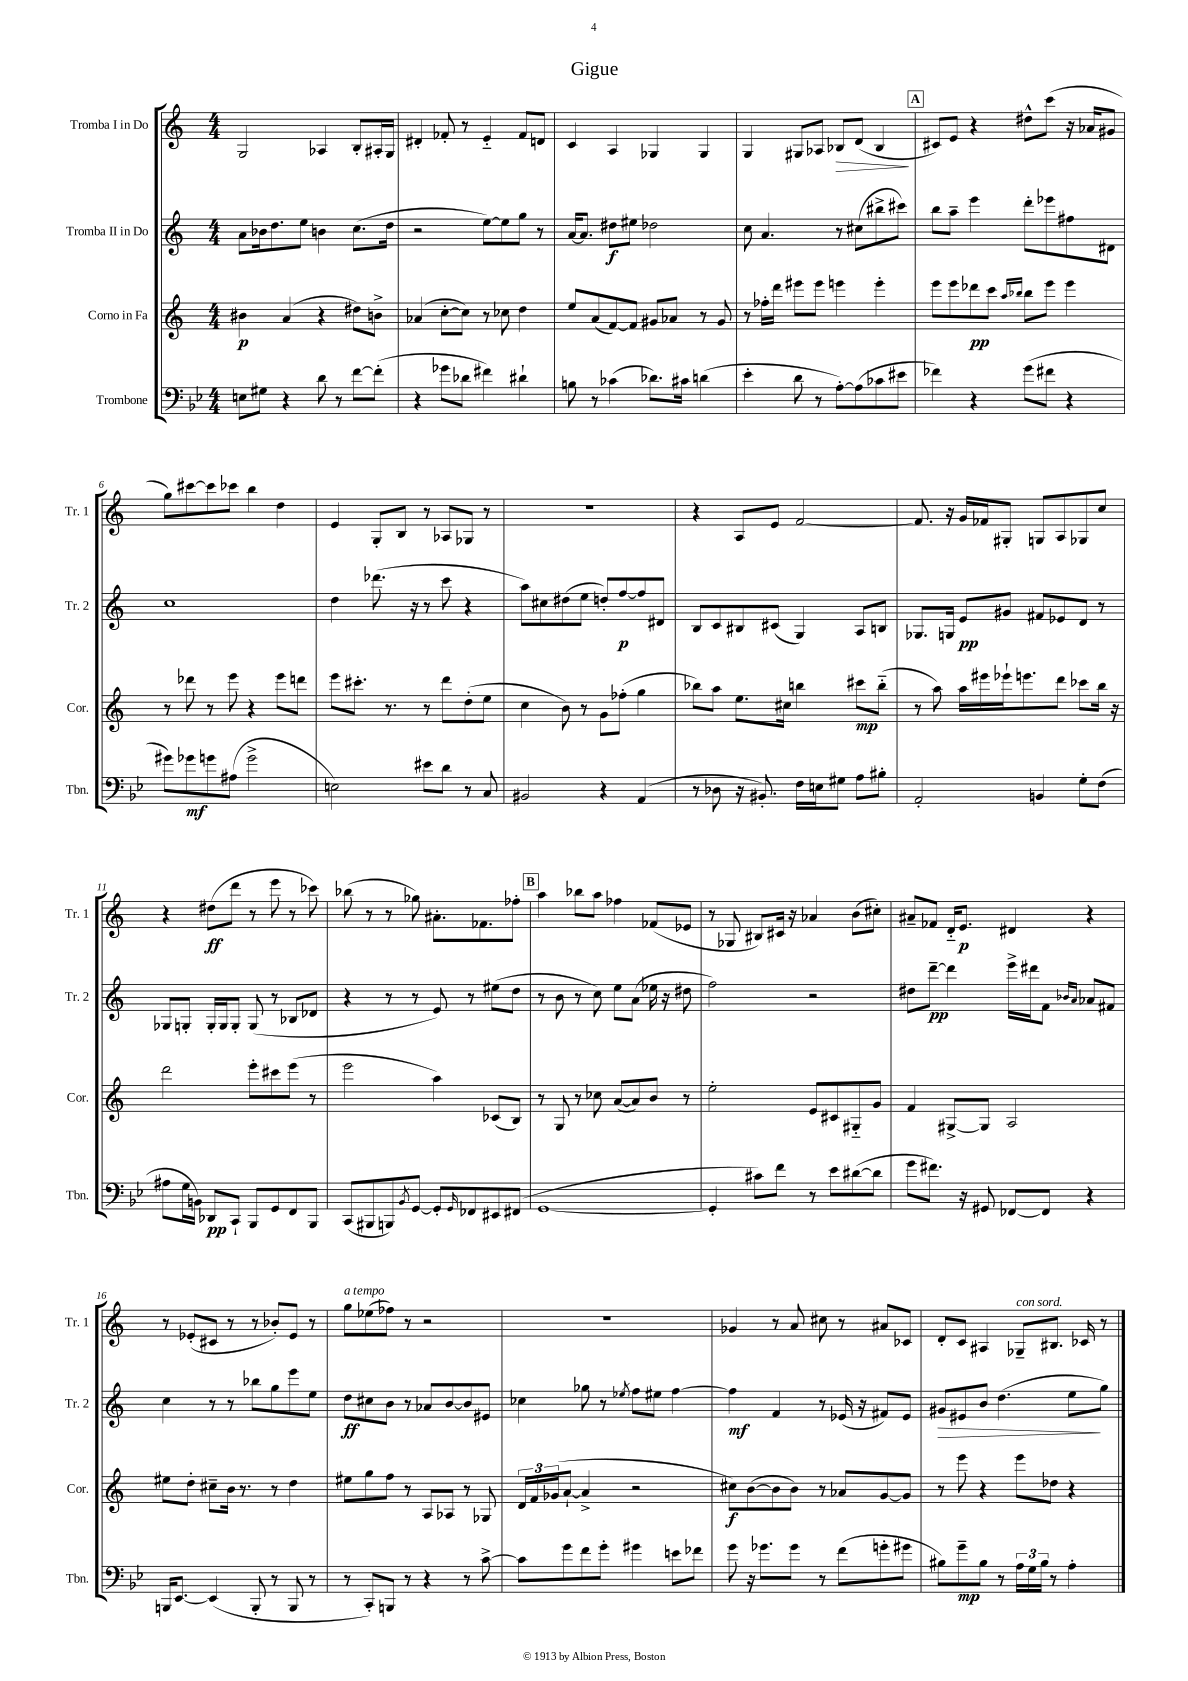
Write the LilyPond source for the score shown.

\header { title = "Gigue" }
<<
\new StaffGroup <<
\new Staff = "s0" \with { instrumentName = "Tromba I in Do" shortInstrumentName = "Tr. 1" } {
    \clef treble \key c \major \numericTimeSignature \time 4/4
    g2 aes4 b8-. ais16-. g16 |
    dis'4-. fes'8-. r8 e'4-_ fes'8 d'8 |
    c'4 a4 ges4 ges4 |
    g4 gis8 aes8 bes8\> d'8( bes4\! |
    \mark \markup { \box "A" } cis'8) e'8 r4 dis''8-^ c'''8( r16 aes'16 gis'8 |
    g''8) cis'''8~ cis'''8 ces'''8 b''4 d''4 |
    e'4 g8-. b8 r8 aes8 ges8 r8 |
    r1 |
    r4 a8 e'8 f'2~ |
    f'8. r16 g'16 fes'16 gis8-. g8 a8 ges8 c''8 |
    r4 dis''8\ff( d'''8 r8 e'''8 r8 ces'''8) |
    bes''8( r8 r8 ges''8) ais'8.-. fes'8. fes''8-. |
    \mark \markup { \box "B" } a''4 bes''8 a''8 fes''4 fes'8( ees'8 |
    r8 ges8 bis8) cis'16 r16 aes'4 b'8( cis''8-.) |
    ais'8-- fes'8 d'16-_ e'8.\p dis'4 r4 |
    r8 ees'8-.( cis'8 r8 r8 bes'8-.) ees'8 r8 |
    g''8^\markup { \italic "a tempo" } ees''8( fes''8) r8 r2 |
    r1 |
    ges'4 r8 a'8 cis''8 r8 ais'8 ces'8 |
    d'8-. c'8 ais4 ges8--^\markup { \italic "con sord." } bis8. ces'16 r8 \bar "|." |
}
\new Staff = "s1" \with { instrumentName = "Tromba II in Do" shortInstrumentName = "Tr. 2" } {
    \clef treble \key c \major \numericTimeSignature \time 4/4
    a'8 bes'16 d''8. e''8 b'4 c''8.( d''16 |
    r2 e''8~) e''8 g''8 r8 |
    a'16~ a'8. dis''8\f eis''8 des''2 |
    c''8 a'4. r8 cis''8( bis''8-> cis'''8) |
    \mark \markup { \box "A" } b''8 a''8-- e'''4 d'''8-. ees'''8 fis''8 dis'8 |
    c''1 |
    d''4 des'''8.( r16 r8 c'''8 r4 |
    a''8) cis''8 dis''8( e''8 d''8-.) f''8~\p f''8 dis'8 |
    b8 c'8 bis8 cis'8( g4) a8 b8 |
    ges8. g16 e'8\pp gis'8 fis'8 ees'8 d'8 r8 |
    ges8 g8-. g16-. g16 g8-. g8( r8 bes8 des'8 |
    r4 r8 r8 e'8) r8 eis''8( d''8 |
    \mark \markup { \box "B" } r8 b'8 r8 c''8) e''8 a'8( ees''16 r16 dis''8 |
    f''2) r2 |
    dis''8 d'''8~--\pp d'''4 e'''16-> dis'''16 f'8 \grace { bes'16 a'16 } aes'8 fis'8 |
    c''4 r8 r8 bes''8 g''8 e'''8 e''8 |
    d''8\ff cis''8 b'8 r8 aes'8 b'8~ b'8 eis'8 |
    ces''4 ges''8 r8 \acciaccatura { ees''8 } f''8 eis''8 f''4~ |
    f''4\mf f'4 r8 ees'16( r16 fis'8) ees'8 |
    gis'8\> eis'8 b'8 d''4.( e''8\! g''8) \bar "|." |
}
\new Staff = "s2" \with { instrumentName = "Corno in Fa" shortInstrumentName = "Cor." } {
    \clef treble \key c \major \numericTimeSignature \time 4/4
    bis'4\p a'4( r4 dis''8) b'8-> |
    aes'4( c''8~-. c''8) r8 ces''8 d''4 |
    e''8 a'8( f'8~) f'8 gis'8 aes'8 r8 gis'8 |
    r8 fes''16-. d'''16 eis'''8 eis'''8 e'''4 e'''4-. |
    \mark \markup { \box "A" } e'''8 e'''8 des'''8\pp c'''8 \grace { a''16 bes''16 } bes''8 e'''8 e'''4 |
    r8 des'''8 r8 e'''8 r4 e'''8 d'''8 |
    e'''8 cis'''8.-. r8. r8 d'''8 d''8-.( e''8 |
    c''4 b'8) r8 g'8 fes''8-.( g''4 |
    bes''8) a''8 e''8. cis''16 b''4 cis'''8\mp b''8-_( |
    r8 a''8) a''16 eis'''16 ees'''16-! e'''8. d'''8 ces'''8 b''16 r16 |
    d'''2 e'''8-. cis'''8 e'''8( r8 |
    e'''2 a''4) ces'8( b8) |
    \mark \markup { \box "B" } r8 g8 r8 ces''8 a'8~( a'8) b'8 r8 |
    e''2-. e'8 cis'8 gis8-_ g'8 |
    f'4 gis8~-> gis8 a2 |
    eis''8 d''8-. cis''8-- b'16 r8. r8 d''4 |
    eis''8 g''8 f''8 r8 a8 aes8 r8 ges8 |
    \tuplet 3/2 { d'16 f'16 ges'16( } a'8~-! a'4-> r2 |
    cis''8\f) b'8~( b'8 b'8) r8 aes'8 g'8~ g'8 |
    r8 e'''8 r4 e'''8 des''8 r4 \bar "|." |
}
\new Staff = "s3" \with { instrumentName = "Trombone" shortInstrumentName = "Tbn." } {
    \clef bass \key bes \major \numericTimeSignature \time 4/4
    e8 gis8 r4 d'8 r8 f'8~ f'8-.( |
    r4 ges'8 des'8 fis'4) dis'4-! |
    b8 r8 ces'4( des'8.) cis'16 d'4( |
    ees'4-. d'8 r8 a8~-.) a8( ces'8 eis'8 |
    \mark \markup { \box "A" } fes'4) r4 g'8( fis'8 r4 |
    gis'8) ges'8\mf g'8 ais8( g'2-> |
    e2) eis'8 d'8 r8 c8 |
    bis,2 r4 a,4( |
    r8 des8 r16 bis,8.-.) f16 e16 gis8 a8 bis8-. |
    a,2-. b,4 g8-. f8( |
    ais8 g16 b,16) des,8\pp c,8-! bes,,8 g,8 f,8 bes,,8 |
    c,8( bis,,8 b,,8) \acciaccatura { bes,8 } g,8~ g,8-. \grace { g,16 } fes,8 eis,8 fis,8( |
    \mark \markup { \box "B" } g,1~ |
    g,4-. cis'8) f'8 r8 ees'8 dis'8~( dis'8 |
    g'8 fis'8.) r16 gis,8 fes,8~ fes,8 r4 |
    b,,16 ees,8.~ ees,4( b,,8-. r8 b,,8 r8 |
    r8 c,8-.) b,,8 r8 r4 r8 c'8~-> |
    c'8 g'8 f'8 g'8-. gis'4 e'8 fes'8 |
    g'8 r16 ges'8. ges'8 r8 f'8( g'8-. gis'8 |
    bis8) g'8--\mp bis8 r8 \tuplet 3/2 { a16 g16 bis16 } r8 a4-. \bar "|." |
}
>>
>>
